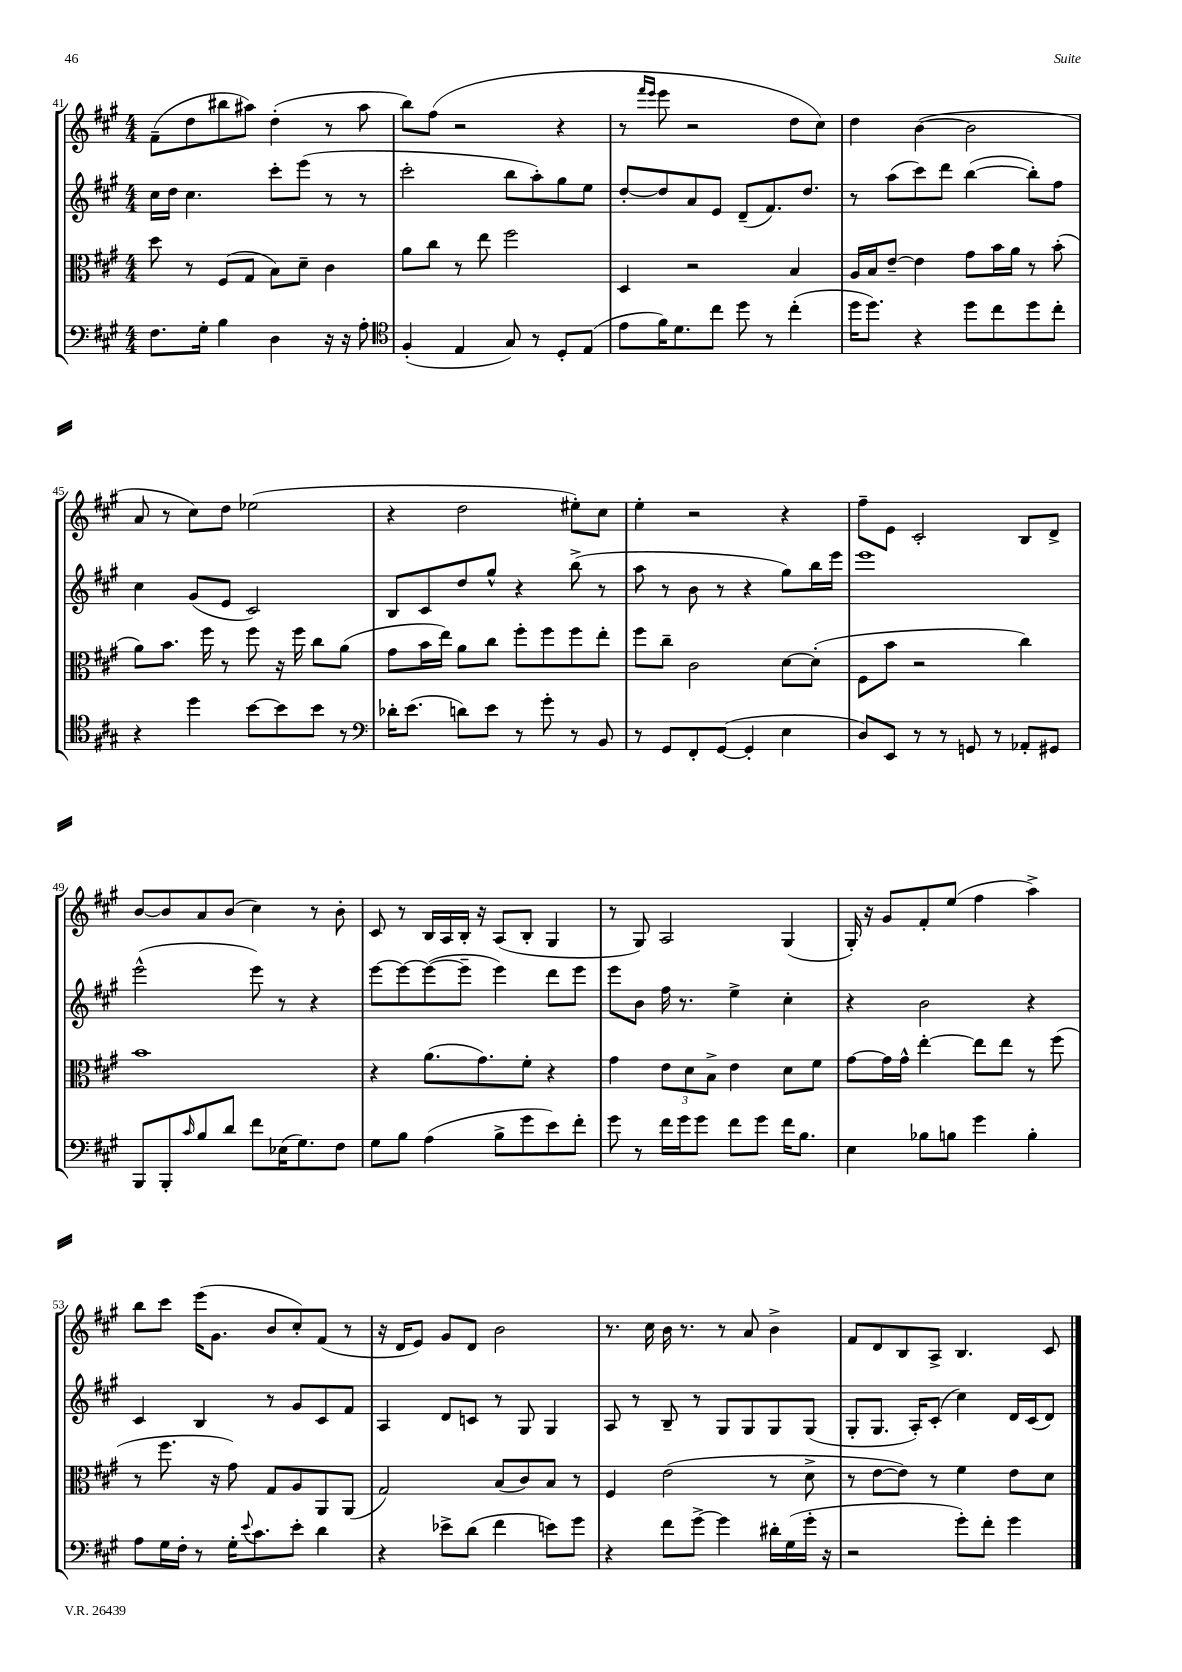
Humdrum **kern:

**kern	**kern	**kern	**kern
*staff4	*staff3	*staff2	*staff1
*clefF4	*clefC3	*clefG2	*clefG2
*k[f#c#g#]	*k[f#c#g#]	*k[f#c#g#]	*k[f#c#g#]
*M4/4	*M4/4	*M4/4	*M4/4
8.F#\L	8dd\	16cc#\LL	(8f#~\L
.	.	16dd\JJ	.
.	8r	4.cc#\	8dd\
16G#'\Jk	.	.	.
4B\	(8F#/L	.	8bb#\
.	8G#/J	.	8aa#\J)
4D\	8B\L)	8ccc#'\L	(4dd'\
.	8d~\J	(8eee\J	.
16r	4c#\	8r	8r
16r	.	.	.
8A'\	.	8r	8aa#\
=	=	=	=
*clefC4	*	*	*
(4F#'/	8a\L	2ccc#'\	8bb\L)
.	8cc#\J	.	(8ff#\J
4E/	8r	.	2r
.	8ee\	.	.
8G#/)	2ff#\	8bb\L	.
8r	.	8aa'\)	.
8D'/L	.	8gg#\	4r
(8E/J	.	8ee\J	.
=	=	=	=
8e\L	4D/	[8dd'/L	8r
.	.	.	16qqfff#/LL
.	.	.	16qqeee/JJ
16f#\K)	.	8dd/]	8eee\
8.d\	.	.	.
.	2r	8a/	2r
8cc#\J	.	8e/J	.
8dd\	.	(8d~/L	.
8r	.	8.f#/)	.
(4cc#'\	4B/	.	8dd\L
.	.	8.dd/J	.
.	.	.	8cc#\J)
=	=	=	=
16dd\LK	16A/LL	8r	4dd\
8.dd\J)	16B/J	.	.
.	[8e~/J	(8aa\L	.
4r	4e\]	8ccc#\)	([4b\
.	.	8ddd\J	.
8dd\L	8g#\L	([4bb\	2b\]
8cc#\	16b\L	.	.
.	16a\JJ	.	.
8dd\	8r	8bb'\]L)	.
8cc#'\J	(8b'\	8ff#\J	.
=	=	=	=
4r	8a\L)	4cc#\	8a/
.	8.b\J	.	8r
4dd\	.	(8g#/L	8cc#\L)
.	16ff#\	.	.
.	8r	8e/J	8dd\J
[8b\L	8ff#\	2c#/)	(2ee-\
8b\]	16r	.	.
.	16ff#\	.	.
8b\J	8cc#\L	.	.
8r	(8a\J	.	.
=	=	=	=
*clefF4	*	*	*
16d-'\LK	8g#\L	8B/L	4r
(8.e\J	.	.	.
.	16b\L	8c#/	.
.	16ee\JJ)	.	.
8d\L)	8a\L	8dd/	2dd\
8e\J	8cc#\J	8gg#^^/J	.
8r	8ff#'\L	4r	.
8g#'\	8ff#\	.	.
8r	8ff#\	(8bb^\	8ee#'\L)
8BB/	8ee'\J	8r	8cc#\J
=	=	=	=
8r	8ff#\L	8aa\	4ee'\
8GG#/L	8cc#~\J	8r	.
8FF#'/	2c#\	8b\	2r
([8GG#/J	.	8r	.
4GG#'/]	.	4r	.
4E\	[8d\L	8gg#\L)	4r
.	(8d'\]J	16bb\L	.
.	.	16eee\JJ	.
=	=	=	=
8D/L)	8F#\L	1eee	8ff#~\L
8EE/J	8b\J	.	8e\J
8r	2r	.	2c#'/
8r	.	.	.
8GG/	.	.	.
8r	.	.	.
8AA-'/L	4cc#\)	.	8B/L
8GG#/J	.	.	8d^/J
=	=	=	=
8BBB/L	1b	(2eee^^\	[8b/L
8BBB'/	.	.	8b/]
16qqc#/	.	.	.
8B/	.	.	8a/
8d/J	.	.	(8b/J
8f#\L	.	8eee\)	4cc#\)
(16E-\K	.	8r	.
8.G#\)	.	.	.
.	.	4r	8r
8F#\J	.	.	8b'\
=	=	=	=
8G#\L	4r	[8eee\L	8c#/
8B\J	.	8eee\_	8r
(4A\	(8.a\L	(8eee\_	16B/LL
.	.	.	16A/
.	.	8eee~\]J	16B'/JJ
.	8.g#\)	.	16r
8B^\L	.	4eee\)	(8A/L
8g#\	8f#'\J	.	8B'/J
8e\)	4r	8ddd\L	4G#/
8f#'\J	.	8eee\J	.
=	=	=	=
8g#\	4g#\	8eee\L	8r
8r	.	8b\J	8G#/)
16f#\LL	12e\L	16ff#\	2A/
16g#\J	.	8.r	.
.	12d\	.	.
8g#\J	.	.	.
.	12B^\J	.	.
8f#\L	4e\	4ee^\	.
8g#\J	.	.	.
16f#\LK	8d\L	4cc#'\	(4G#/
8.B\J	.	.	.
.	8f#\J	.	.
=	=	=	=
4E\	[8g#\L	4r	16G#'/)
.	.	.	16r
.	16g#\]L	.	8g#/L
.	16g#^^\JJ	.	.
8B-\L	[4ee'\	2b\	8f#'/
8B\J	.	.	(8ee/J
4g#\	8ee\]L	.	4ff#\
.	8ee\J	.	.
4B'\	8r	4r	4aa^\)
.	(8ff#\	.	.
=	=	=	=
8A\L	8r	4c#/	8bb\L
16G#\L	8.ff#\	.	8ccc#\J
16F#'\JJ	.	.	.
8r	.	4B/	(16eee\LK
.	16r	.	8.g#\J
16G#'\LK	8g#\)	.	.
8qqe/	.	.	.
8.c#\	.	.	.
.	8G#/L	8r	8b/L
8e'\J	8A/	8g#/L	8cc#'/)
4d\	8AA/	8c#/	(8f#/J
.	(8AA/J	8f#/J	8r
=	=	=	=
4r	2G#/)	4A/	16r
.	.	.	16d/LK
.	.	.	8e/J)
8e-^\L	.	8d/L	8g#/L
(8d\J	.	8c/J	8d/J
4f#\	(8B/L	8r	2b\
.	8c#/)	8G#/	.
8e\L)	8B/J	4G#/	.
8g#\J	8r	.	.
=	=	=	=
4r	4F#/	8A/	8.r
.	.	8r	.
.	.	.	16cc#\
8f#\L	(2e\	8B~/	16b\
.	.	.	8.r
[8g#^\J	.	8r	.
4g#\]	.	8G#/L	8r
.	.	8G#/	8a/
16d#'\LL	8r	8G#/	4b^\
(16G#\	.	.	.
16g#'\JJ	8d^\	(8G#/J	.
16r	.	.	.
=	=	=	=
2r	8r	8G#'/L	8f#/L
.	[8e\L	8.G#/J	8d/
.	8e\]J)	.	8B/
.	.	16A'/LK)	.
.	8r	(8c#'/J	8A^/J
8g#'\L)	4f#\	4cc#\)	4.B/
8f#'\J	.	.	.
4g#\	8e\L	16d/LL	.
.	.	(16c#/J	.
.	8d\J	8d/J)	8c#/
==	==	==	==
*-	*-	*-	*-
